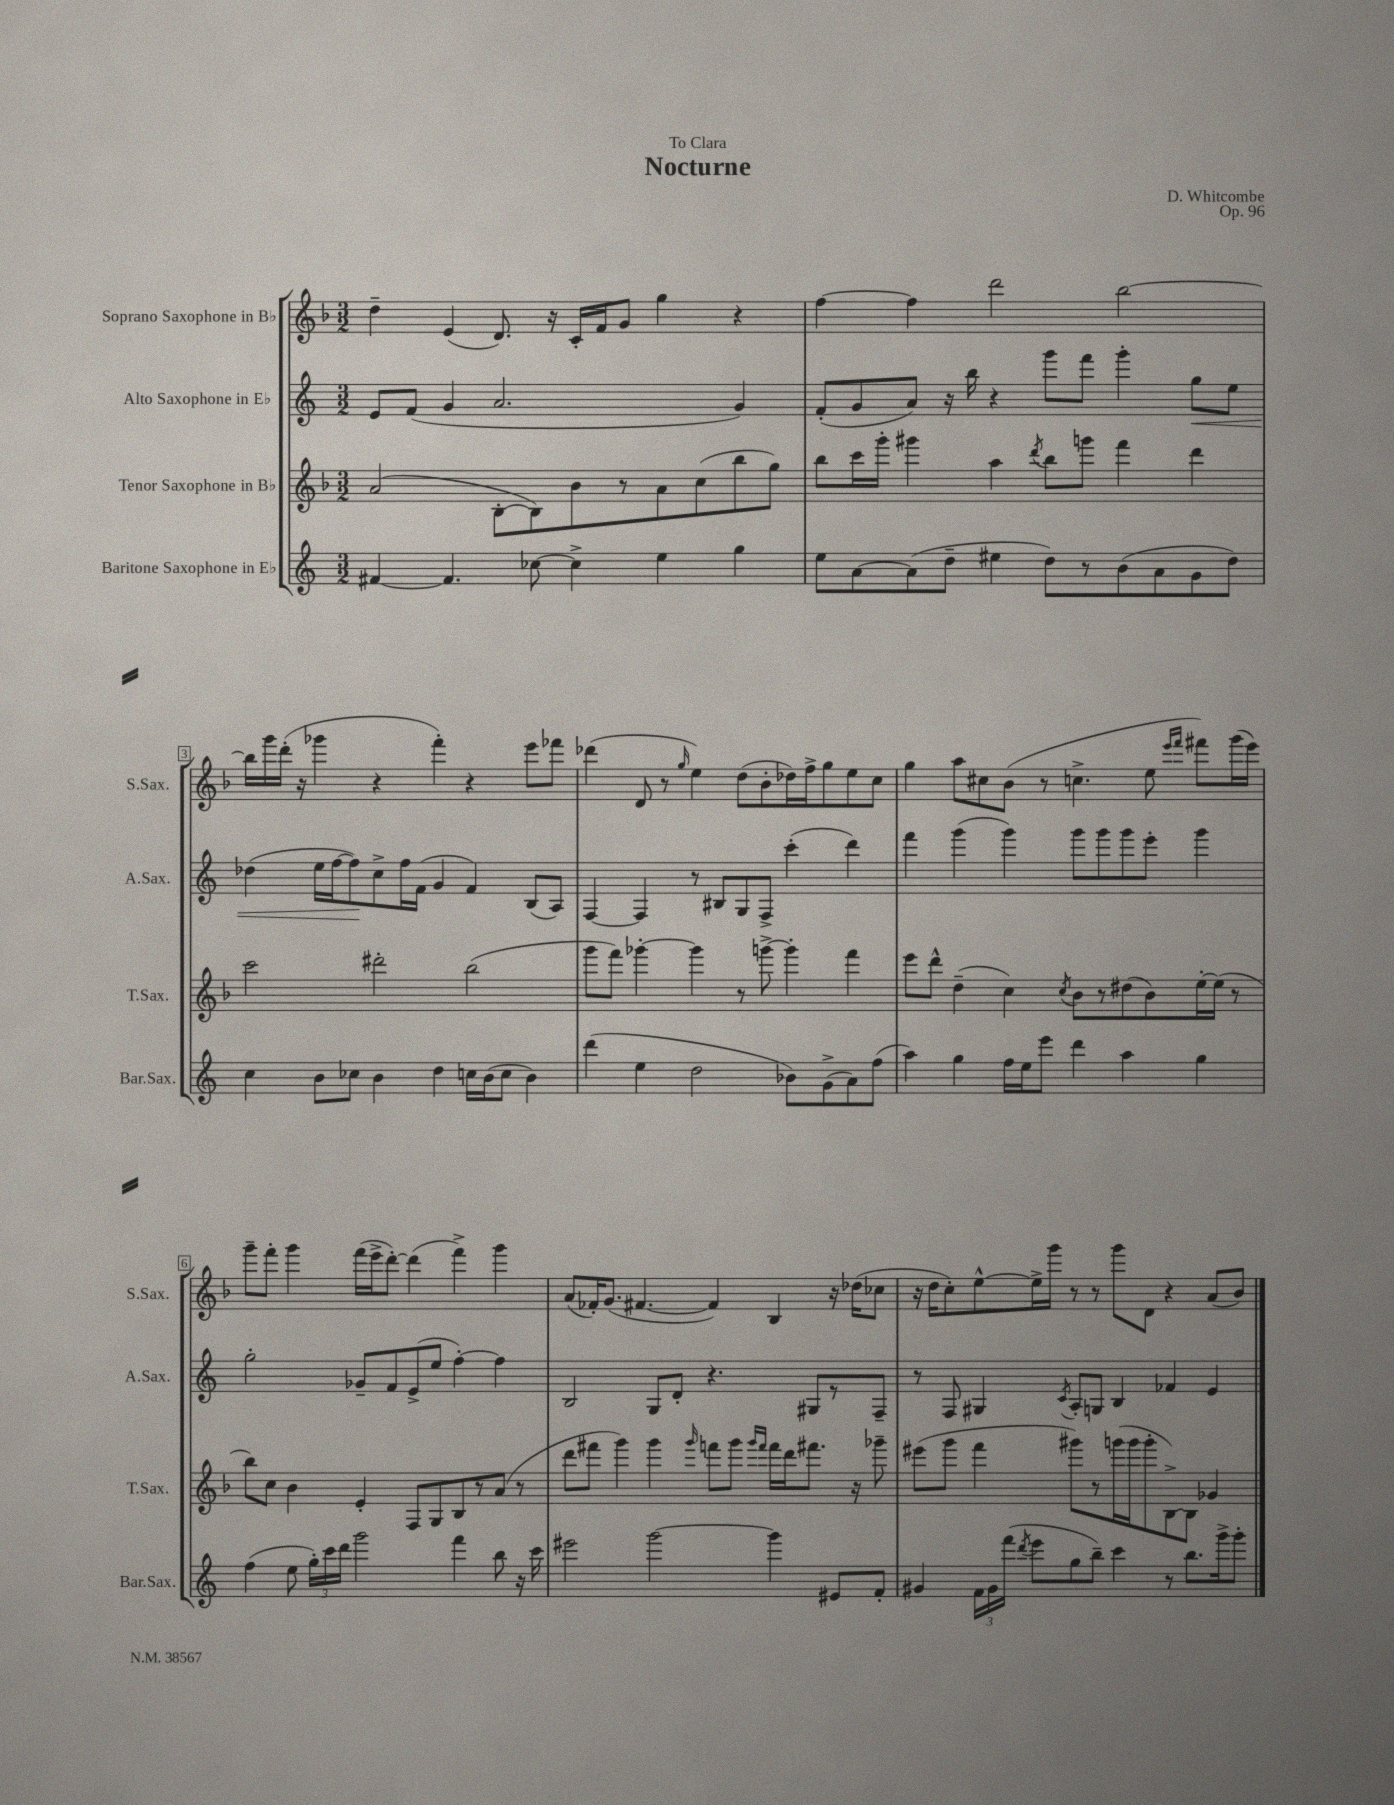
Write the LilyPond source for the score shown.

\header { title = "Nocturne" composer = "D. Whitcombe" dedication = "To Clara" opus = "Op. 96" }
<<
\new StaffGroup <<
\new Staff = "s0" \with { instrumentName = "Soprano Saxophone in Bb" shortInstrumentName = "S.Sax." } {
    \clef treble \key f \major \numericTimeSignature \time 3/2
    \autoBeamOff d''4-- e'4( d'8.) r16 c'16[-. f'16 g'8] g''4 r4 |
    f''4~ f''4 d'''2 bes''2~ |
    bes''16[ g'''16 d'''16]-.( r16 ges'''4 r4 f'''4-.) r4 e'''8[ fes'''8] |
    des'''4( d'8 r8 \grace { g''16 } e''4) d''8[( bes'8-. des''16) f''16-> g''8 e''8 c''8] |
    g''4 a''8[ cis''8 bes'8]( r8 c''4.-> e''8 \grace { e'''16[ f'''16] } fis'''8[) g'''16( e'''16]) |
    g'''8[-- f'''8]-. g'''4 f'''16[( e'''16-> d'''8]~-.) d'''4( f'''4->) g'''4 |
    a'8[( fes'16-.) g'8.]( fis'4.~ fis'4) bes4 r16 des''16[( ces''8] |
    r16 d''16[ c''8-.) e''8~-^ e''16-> g'''16] r8 r8 g'''8[ d'8] r4 a'8[( bes'8]) \bar "|." |
}
\new Staff = "s1" \with { instrumentName = "Alto Saxophone in Eb" shortInstrumentName = "A.Sax." } {
    \clef treble \key c \major \numericTimeSignature \time 3/2
    \autoBeamOff e'8[ f'8]( g'4 a'2. g'4) |
    f'8[-.( g'8 a'8]) r16 b''16 r4 g'''8[ f'''8] g'''4-. g''8[\< e''8] |
    des''4( e''16[ f''16~ f''8\!) c''8-> f''16 f'16]( g'4 f'4) b8[( a8]) |
    f4~ f4 r8 bis8[ g8 f8]-> c'''4-.( d'''4) |
    f'''4 g'''4( g'''4) g'''8[ g'''8 g'''8 e'''8]-. g'''4 |
    g''2-. ges'8[-- f'8 e'8->( e''8] f''4~-.) f''4 |
    b2 g8[ d'8]-. r4. gis8[ r8 f8]-- |
    r8 f8 gis4 \acciaccatura { c'8 } a8[-. g8] b4 fes'4 e'4 \bar "|." |
}
\new Staff = "s2" \with { instrumentName = "Tenor Saxophone in Bb" shortInstrumentName = "T.Sax." } {
    \clef treble \key f \major \numericTimeSignature \time 3/2
    \autoBeamOff a'2( bes8[~-. bes8) bes'8 r8 a'8 c''8( bes''8 g''8]) |
    bes''8[ c'''16 g'''16]-. gis'''4 a''4 \acciaccatura { d'''8 } bes''8[ g'''8] f'''4 d'''4 |
    c'''2 dis'''2-. bes''2( |
    g'''8[ f'''8]) ges'''4~-. ges'''4 r8 g'''8~-> g'''4-. f'''4 |
    e'''8[ d'''8]-^ d''4--( c''4) \acciaccatura { c''8 } bes'8[ r8 dis''8( bes'8) e''16~-. e''16]( r8 |
    bes''8[) c''8] bes'4 e'4-. f8[ g8 bes8 r8 a'8]( r8 |
    d'''8[ fis'''8] g'''4) g'''4 \grace { g'''16 } f'''8[ g'''8] \grace { g'''16[ f'''16] } f'''16[ d'''16 fis'''8.] r16 ges'''8-- |
    eis'''8[( g'''8] f'''4 gis'''8[) r8 g'''16( g'''16 g'''8-. bes8~->) bes8] ges'4 \bar "|." |
}
\new Staff = "s3" \with { instrumentName = "Baritone Saxophone in Eb" shortInstrumentName = "Bar.Sax." } {
    \clef treble \key c \major \numericTimeSignature \time 3/2
    \autoBeamOff fis'4~ fis'4. ces''8~ ces''4-> e''4 g''4 |
    e''8[ a'8~ a'8( d''8]-- eis''4 d''8[) r8 b'8( a'8 g'8 d''8]) |
    c''4 b'8[ ces''8] b'4 d''4 c''16[ b'16( c''8] b'4) |
    d'''4( e''4 d''2 bes'8[) g'8->( a'8) f''8]( |
    a''4) g''4 f''16[ e''16 e'''8] d'''4 a''4 g''4 |
    f''4( e''8 \tuplet 3/2 { g''16[-.) c'''16 d'''16] } g'''2 f'''4 b''8 r16 c'''16 |
    eis'''2 g'''2~ g'''4 eis'8[ f'8]-. |
    gis'4 \tuplet 3/2 { f'16[ gis'16 f'''16]( } \acciaccatura { d'''8 } e'''8[ g''8 b''8]--) c'''4 r8 b''8.[ g'''16-> g'''8]-. \bar "|." |
}
>>
>>
\layout { \context { \Score \override BarNumber.stencil = #(make-stencil-boxer 0.1 0.3 ly:text-interface::print) } }
